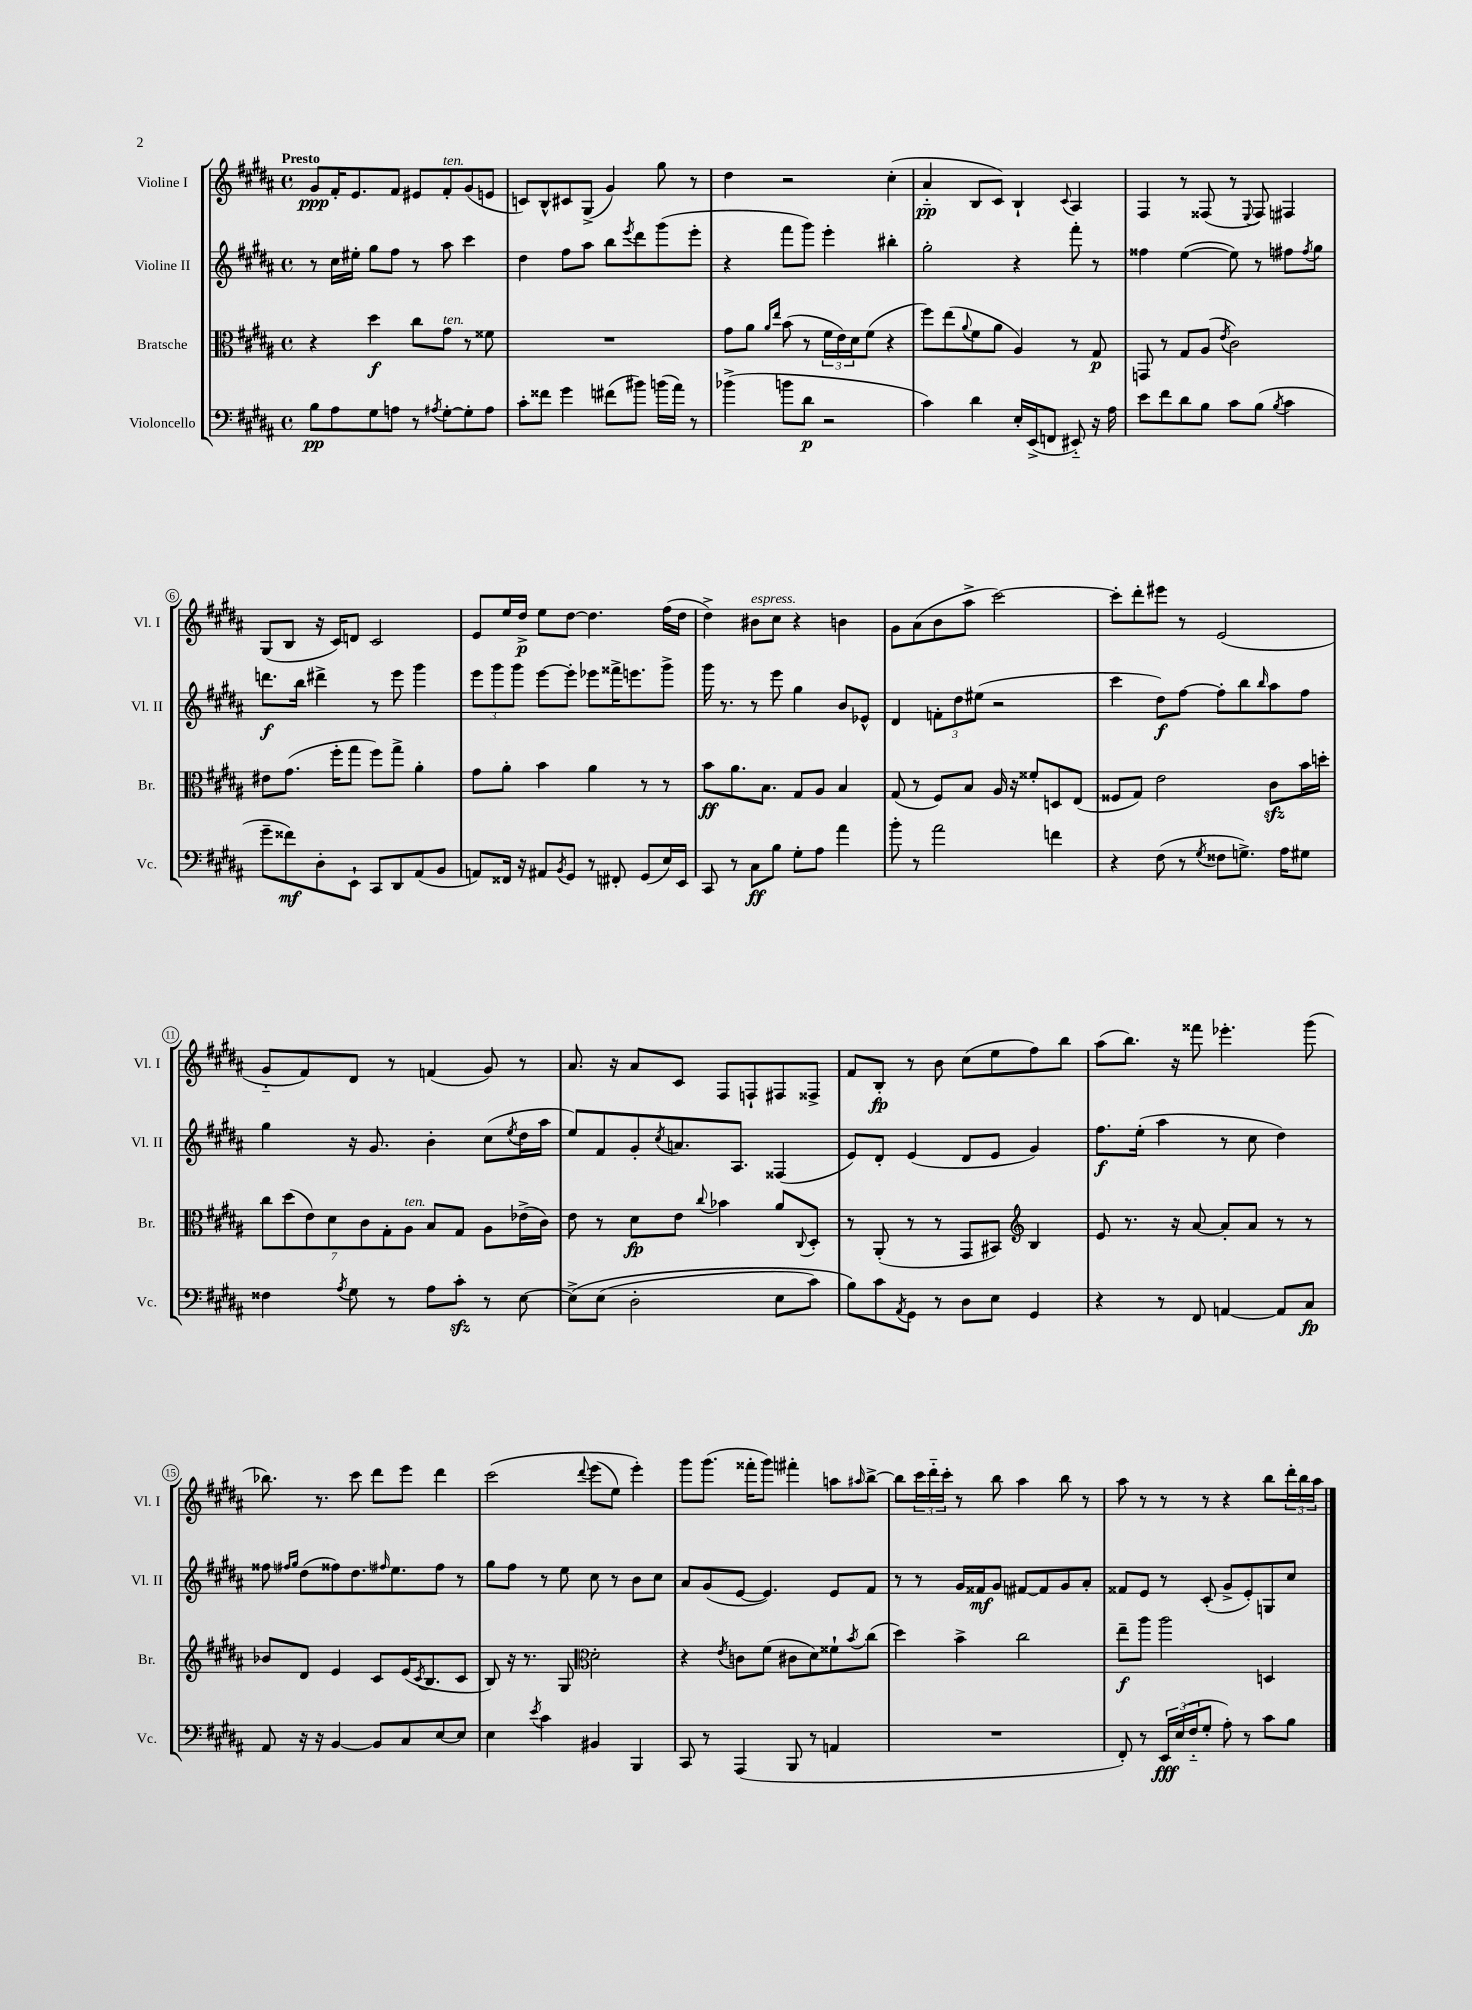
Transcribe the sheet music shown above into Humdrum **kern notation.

**kern	**kern	**kern	**kern
*staff4	*staff3	*staff2	*staff1
*clefF4	*clefC3	*clefG2	*clefG2
*k[f#c#g#d#a#]	*k[f#c#g#d#a#]	*k[f#c#g#d#a#]	*k[f#c#g#d#a#]
*M4/4	*M4/4	*M4/4	*M4/4
*met(c)	*met(c)	*met(c)	*met(c)
8B	4r	8r	8g#
8A#	.	16cc#	16f#'
.	.	16ee#'	8.e
8G#	4dd#	8gg#	.
8A	.	8ff#	8f#
8r	8cc#	8r	8e#
8qA#	.	.	.
[8G#'	8g#	8aa#	8f#'
8G#']	8r	4ccc#	(8g#
8A#	8f##	.	8e
=	=	=	=
8c#'	1r	4dd#	8c)
8f##	.	.	8B^^
4g#	.	8ff#	8c#
.	.	8aa#	(8G#^
(8f#	.	8bb	4g#)
.	.	8qeee	.
8b#)	.	8ddd#	.
(16b	.	(8ggg#	8gg#
16a#)	.	.	.
8r	.	8eee'	8r
=	=	=	=
(4b-^	8g#	4r	4dd#
.	8a#	.	.
.	16qqa#	.	.
.	16qqee	.	.
8b	(8b	8fff#	2r
8d#	8r	8ggg#)	.
2r	24f#	4eee'	.
.	24e)	.	.
.	24d#	.	.
.	(8f#	.	.
.	4r	4bb#'	(4cc#'
=	=	=	=
4c#)	8ff#)	2gg#'	4a#'~
.	(8ee	.	.
.	8qqa#	.	.
4d#	8f#	.	8B
.	8a#	.	8c#)
16E'	4A#)	4r	4B`
(16EE^	.	.	.
8FF	.	.	.
.	.	.	8qqc#
8EE#'~)	8r	8fff#'	4A#
16r	8G#	8r	.
16A#	.	.	.
=	=	=	=
8e	8GG	4ff##	4F#
8f#	8r	.	.
8d#	8G#	([4ee	8r
8B	(8A#	.	(8F##
.	8qe	.	.
8c#	2c#)	8ee])	8r
.	.	.	8qqE
(8B	.	8r	8F##)
8qB	.	.	.
4c#	.	8ff#	4F#
.	.	8qff#	.
.	.	8gg#	.
=	=	=	=
8g#~	8e#	8.ddd	(8G#
8f##)	(8.g#	.	8B
.	.	16bb	.
8D#'	.	4ddd#^	16r
.	16ff#'	.	16c#)
8EE`	8gg#	.	8d
8CC#	8ff#)	8r	2c#
8DD#	8gg#^	8eee	.
(8AA#	4a#'	4ggg#	.
8BB	.	.	.
=	=	=	=
8AA)	8g#	12eee	8e
.	.	12ggg#	.
16FF##	8a#'	.	16ee
.	.	12ggg#	.
16r	.	.	16dd#^
8AA#	4b	[8eee	8ee
8qBB	.	.	.
8GG#	.	8eee']	[8dd#
8r	4a#	8eee-	4.dd#]
8FF#'	.	16fff##^	.
.	.	8.eee	.
(8GG#	8r	.	.
16E)	8r	8ggg#^	(16ff#
16EE	.	.	16dd#
=	=	=	=
8CC#	8b	16ggg#	4dd#^)
.	.	8.r	.
8r	8.a#	.	.
8C#	.	8r	8b#
.	8.B	.	.
8B	.	8eee	8cc#
8G#'	8G#	4gg#	4r
8A#	8A#	.	.
4a#	4B	8b	4b
.	.	8e-^^	.
=	=	=	=
8b'	(8G#	4d#	8g#
8r	8r	.	(8a#
2a#	8F#)	12f'	8b
.	.	12dd#	.
.	8B	.	8aa#^
.	.	(12ee#	.
.	16A#	2r	[2ccc#)
.	16r	.	.
.	8f##'	.	.
4f	8D	.	.
.	(8E	.	.
=	=	=	=
4r	8F##	4ccc#	8ccc#']
.	8G#)	.	8ddd#'
(8F#	2e	8dd#)	8eee#
8r	.	[8ff#	8r
8qG#	.	.	.
8F##	.	8ff#']	(2e
8.G^)	.	8bb	.
.	.	16qqbb	.
.	8c#	8aa#	.
16A#	.	.	.
8G#	16b	8ff#	.
.	16dd'	.	.
=	=	=	=
4F##	14cc#	4gg#	8g#'~
.	(14dd#	.	.
.	.	.	8f#)
.	14e)	.	.
.	14d#	.	.
8qA#	.	.	.
8G#	.	16r	8d#
.	14c#	.	.
.	.	8.g#	.
.	14G#'	.	.
8r	.	.	8r
.	14A#	.	.
8A#	8B	4b'	(4f
8c#'	8G#	.	.
8r	8A#	(8cc#	8g#)
.	.	8qee	.
[8E	(16e-^	16dd#	8r
.	16c#)	16aa#	.
=	=	=	=
&(8E^]	8e	8ee)	8.a#
(8E	8r	8f#	.
.	.	.	16r
2D#'	8d#	8g#'	8a#
.	.	8qcc#	.
.	8e	8.a	8c#
.	8qqcc#	.	.
.	4b-	.	8F#
.	.	8.A#	.
.	.	.	8F`
8E	8a#	(4F##	8F#
.	8qqC#	.	.
8c#)	8D#'	.	8F##^
=	=	=	=
8B&)	8r	8e)	8f#
8c#	(8AA#'	8d#'	8B'
8qAA#	.	.	.
8GG#	8r	(4e	8r
8r	8r	.	8b
8D#	8GG#	8d#	(8cc#
8E	8BB#)	8e	8ee
*	*clefG2	*	*
4GG#	4B	4g#)	8ff#)
.	.	.	8bb
=	=	=	=
4r	8e	8.ff#	(8aa#
.	8.r	.	8.bb)
.	.	(16ee'	.
8r	.	4aa#	.
.	16r	.	16r
8FF#	[8a#	.	8fff##
[4AA	8a#']	8r	4.eee-'
.	8a#	8cc#	.
8AA]	8r	4dd#)	.
8C#	8r	.	(8ggg#
=	=	=	=
8AA#	8b-	8ff##	8.bb-)
.	.	16qqff#	.
.	.	16qqgg#	.
16r	8d#	(8dd#	.
16r	.	.	8.r
[4BB	4e	8ff##)	.
.	.	8.dd#	8ccc#
8BB]	8c#	.	8ddd#
.	.	16qqff#	.
.	.	8.ee	.
8C#	(16e	.	8eee
.	8qc#	.	.
.	8.B	.	.
[8E	.	8ff#	4ddd#
8E]	8c#	8r	.
=	=	=	=
4E	8B)	8gg#	&(2ccc#
.	16r	8ff#	.
.	8.r	.	.
8qe	.	.	.
4c#	.	8r	.
.	8G#	8ee	.
*	*clefC3	*	*
.	.	.	8qqddd#
4BB#	2d#'	8cc#	(8eee
.	.	8r	8ee)
4BBB	.	8b	4eee'&)
.	.	8cc#	.
=	=	=	=
8CC#	4r	8a#	8ggg#
8r	.	(8g#	(8.ggg#
.	8qe	.	.
(4AAA#	8c	[8e	.
.	.	.	16fff##'
.	(8f#	4.e])	8ggg#)
8BBB	8c#	.	4fff#'
8r	8d#)	.	.
4AA	8f##`	8e	8aa
.	8qb	.	16qqaa#
.	(8cc#	8f#	[8bb^
=	=	=	=
1r	4dd#)	8r	8bb]
.	.	8r	24ccc#
.	.	.	24ddd#'~
.	.	.	24ccc#'
.	4b^	16g#	8r
.	.	16f##	.
.	.	8g#	8bb
.	2cc#	[8f#	4aa#
.	.	8f#]	.
.	.	8g#	8bb
.	.	8a#'	8r
=	=	=	=
8FF#')	8ee~	8f##	8aa#
8r	8aa#	8e	8r
24EE	2aa#	8r	8r
(24E	.	.	.
24F#'~	.	.	.
8G#'	.	(8c#'	8r
8A#')	.	8g#^	4r
8r	.	8e')	.
8c#	4D	8G	8bb
8B	.	8cc#	24ddd#'
.	.	.	24bb
.	.	.	24aa#
==	==	==	==
*-	*-	*-	*-
